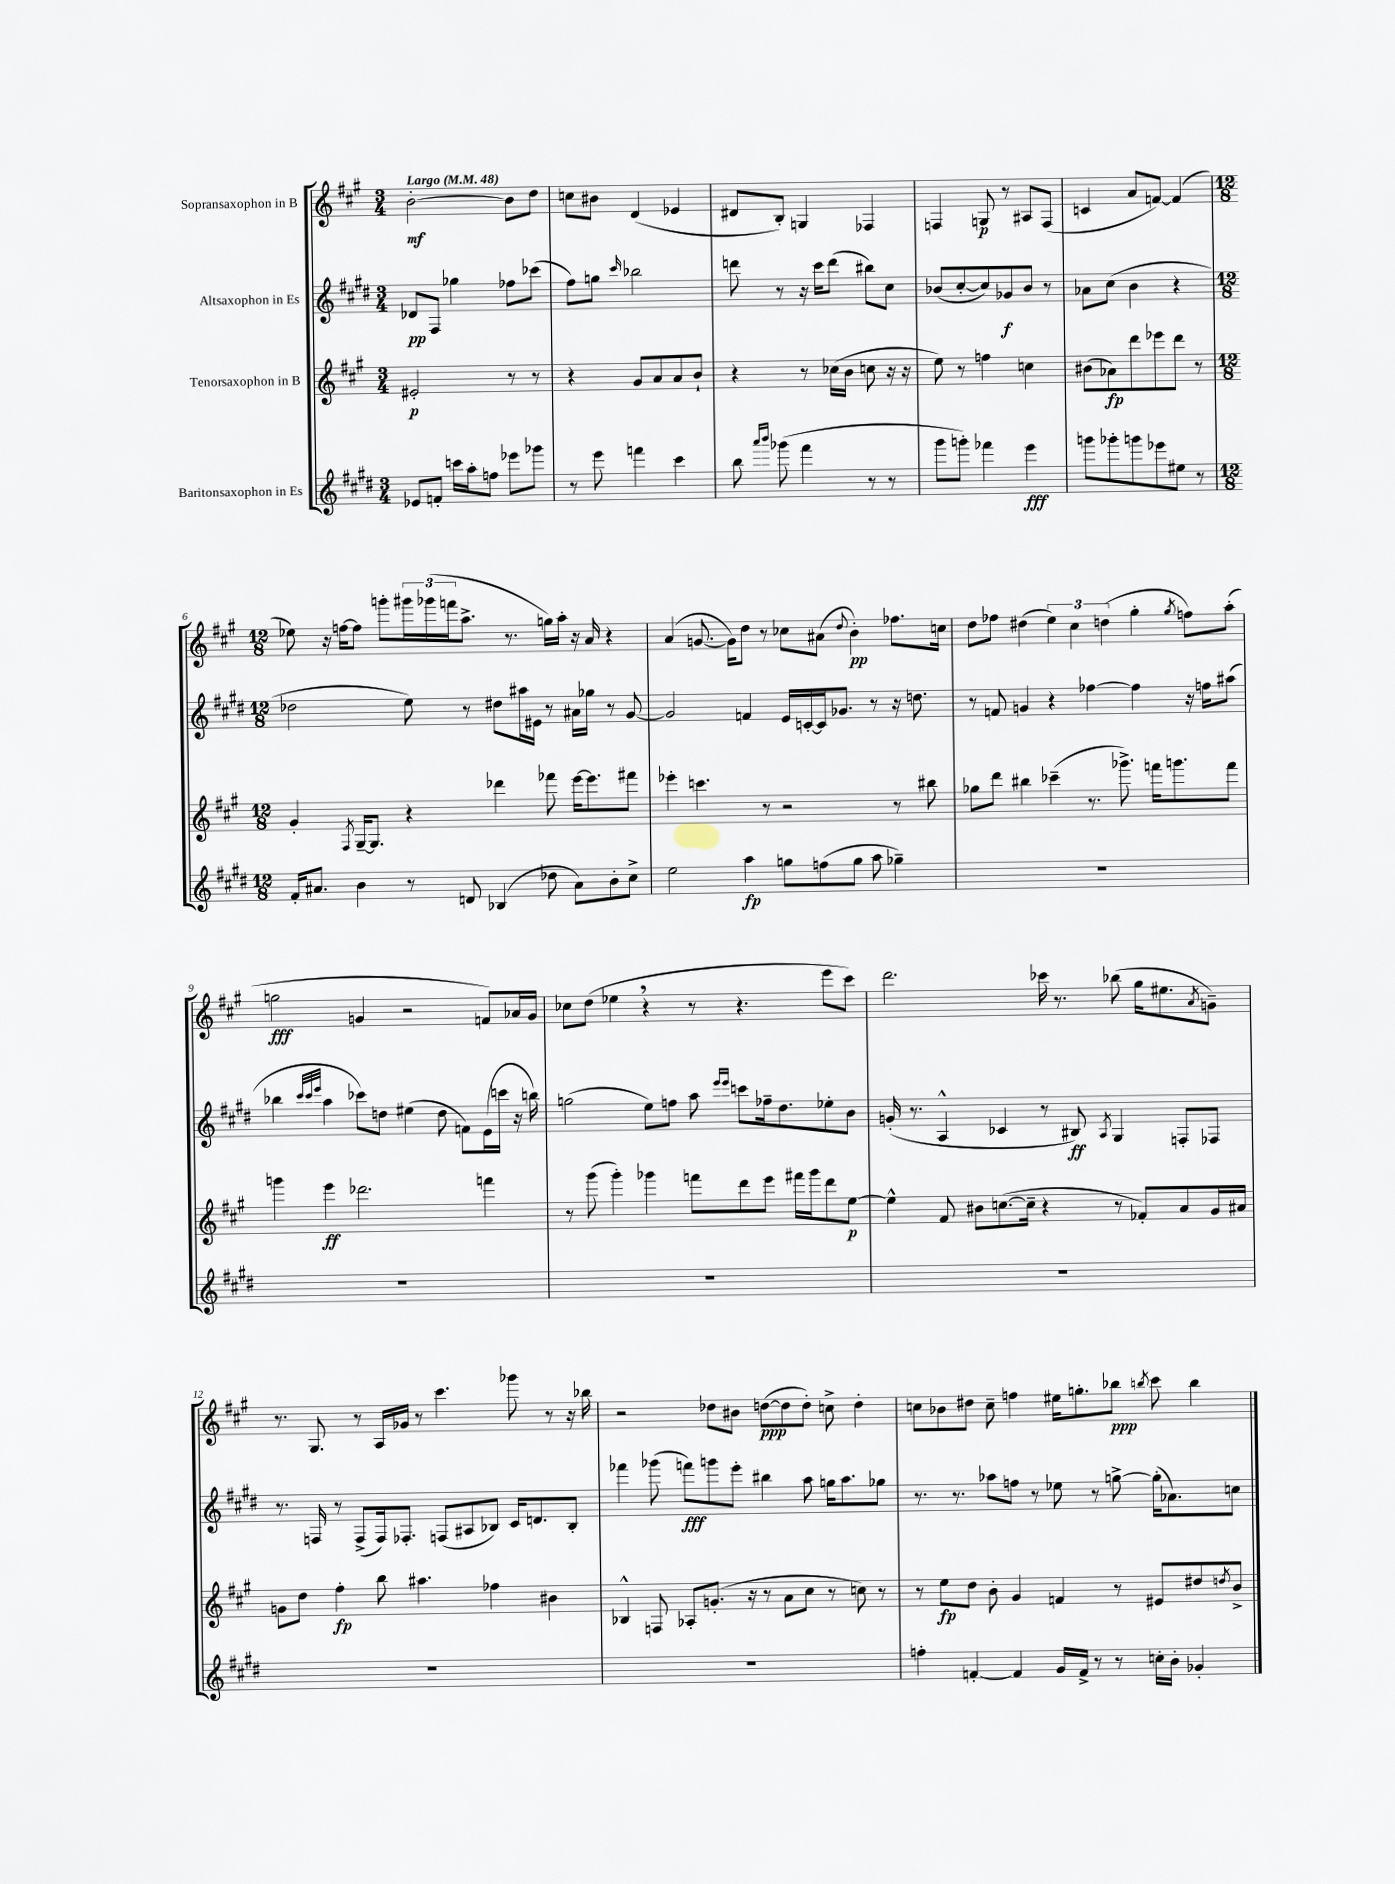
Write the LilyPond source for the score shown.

<<
\new StaffGroup <<
\new Staff = "s0" \with { instrumentName = "Sopransaxophon in B" } {
    \clef treble \key a \major \numericTimeSignature \time 3/4 \tempo "Largo" 4 = 48
    b'2~-.\mf b'8 d''8 |
    c''8 bis'8 d'4( ees'4 |
    dis'8 b8-.) g4 fes4 |
    f4 g8\p r8 ais8 f8( |
    c'4 a'8 f'8~) f'4( |
    \numericTimeSignature \time 12/8 ees''8) r16 f''16~ f''8 g'''8-. \tuplet 3/2 { gis'''16 ges'''16( f'''16 } a''8.-> r8. g''16) a''16-. r16 a'16 r4 |
    a'4( g'8.~ g'16) d''8 r8 ces''8 ais'8( \appoggiatura { d''8 } b'4-.\pp) fes''8. c''16 |
    d''8 fes''8 dis''4( \tuplet 3/2 { e''4) cis''4 d''4( } gis''4-. \acciaccatura { gis''8 } f''8) a''8-.( |
    g''2\fff g'4 r2 f'8) aes'16 g'16 |
    ces''8 d''8( ees''4 \breathe r4 r8 r4. e'''8 cis'''8) |
    d'''2. ces'''16 r8. bes''8( gis''16 eis''8. \acciaccatura { a'8 } g'8--) |
    r8. gis8. r8 a16 ges'16 r8 cis'''4. ges'''8 r8 r16 bes''16 |
    r2 des''8 bis'8 d''8~\ppp( d''8 d''8-.) c''8-> d''4-. |
    c''8 bes'8 dis''8 c''8-- f''4 eis''16 g''8.-. bes''8\ppp \acciaccatura { b''8 } cis'''8 b''4 \bar "|." |
}
\new Staff = "s1" \with { instrumentName = "Altsaxophon in Es" } {
    \clef treble \key e \major \numericTimeSignature \time 3/4
    des'8\pp fis8 ges''4 fes''8 ces'''8( |
    fis''8) g''8 \grace { cis'''16 } bes''2 |
    d'''8 r8 r16 cis'''16 d'''8( bis''8) cis''8 |
    bes'8( cis''8~-. cis''8) ges'8\f bes'8 r8 |
    aes'8 cis''8( b'4 r4 |
    \numericTimeSignature \time 12/8 des''2 e''8) r8 dis''8 ais''16 eis'16 r8 ais'16 ges''16 r8 gis'8~ |
    gis'2 f'4 e'16 c'16~-. c'16 ges'8. r8 r16 d''8. |
    r8 f'8 g'4 r4 fes''4~ fes''4 r16 f''16 ais''8( |
    bes''4 \grace { cis'''32 cis'''32 e'''32 } a''4 ces'''8) d''8 eis''4( d''8 f'8) e'16( c'''16 r16 b''16) |
    g''2( e''8) f''8 a''8 \grace { e'''16 e'''16 } c'''8 fes''16-- dis''8. ees''8-. b'8 |
    g'16-.( r8. a4-^ ces'4 r8 bis8\ff) \acciaccatura { a8 } gis4 f8-. fes8 |
    r8. f16 r8 f8->( f16) fes8.-. f8( ais8 bes8) cis'16 d'8. bes8-. |
    fes'''4 ges'''8( f'''8\fff) g'''8 e'''8-. bis''4 a''8 g''16 a''8. ges''8 |
    r8. r8. aes''8 f''8 r8 ees''8 r8 g''8~-> g''16-.( aes'8.) c''8 \bar "|." |
}
\new Staff = "s2" \with { instrumentName = "Tenorsaxophon in B" } {
    \clef treble \key a \major \numericTimeSignature \time 3/4
    eis'2-.\p r8 r8 |
    r4 gis'8 a'8 a'8 b'8-! |
    r4 r8 ces''16( b'16 c''8 r16 r16 |
    e''8) r8 f''4 c''4 |
    bis'8( aes'8\fp) d'''8 ees'''8 d'''8 r8 |
    \numericTimeSignature \time 12/8 gis'4-. \acciaccatura { fis8 } gis16~-- gis8. r4 des'''4 fes'''8 e'''16~ e'''8. fis'''8 |
    ees'''4-. c'''4. r8 r2 r8 bis''8 |
    ges''8 d'''8 bis''4 ces'''4--( r8. ges'''8.->) f'''16 g'''8. f'''8 |
    g'''4 e'''4\ff des'''2. f'''4 |
    r8 gis'''8( gis'''4-.) ges'''4 f'''8 d'''8 e'''8 fis'''16 ges'''16 d'''8 e''8~\p |
    e''4-^ fis'8 bis'8 c''8.~( c''16-- r4 r8 fes'8-.) a'8 gis'16 ais'16 |
    g'8 d''8 fis''4-.\fp b''8 ais''4. fes''4 bis'4 |
    bes4-^ f8 aes8-. g'8.-.( r16 r8 a'8 cis''8 r8 c''8) r8 |
    r8 e''8\fp d''8 b'8-. gis'4 f'4 r8 eis'8 dis''8 \acciaccatura { d''8 } b'8-> \bar "|." |
}
\new Staff = "s3" \with { instrumentName = "Baritonsaxophon in Es" } {
    \clef treble \key e \major \numericTimeSignature \time 3/4
    ees'8 f'8-. c'''16 a''16-. f''8 ees'''8 ges'''8 |
    r8 e'''8 f'''4 cis'''4 |
    b''8 \grace { a'''16 b'''16 } ges'''8( fis'''4 r8 r8 |
    gis'''8 g'''8-.) fes'''4 e'''4\fff |
    g'''8 ges'''8-. g'''8 ees'''8 eis''8 r8 |
    \numericTimeSignature \time 12/8 fis'16-. ais'8. b'4 r8 d'8 bes4( des''8 ais'8) b'8-. cis''8-> |
    e''2 a''4\fp g''8 f''8( g''8 a''8 ges''4--) |
    R1. |
    R1. |
    R1. |
    R1. |
    R1. |
    R1. |
    f''4-. f'4~-. f'4 gis'16 f'16-> r8 r8 c''16-. b'16-. ges'4-. \bar "|." |
}
>>
>>
